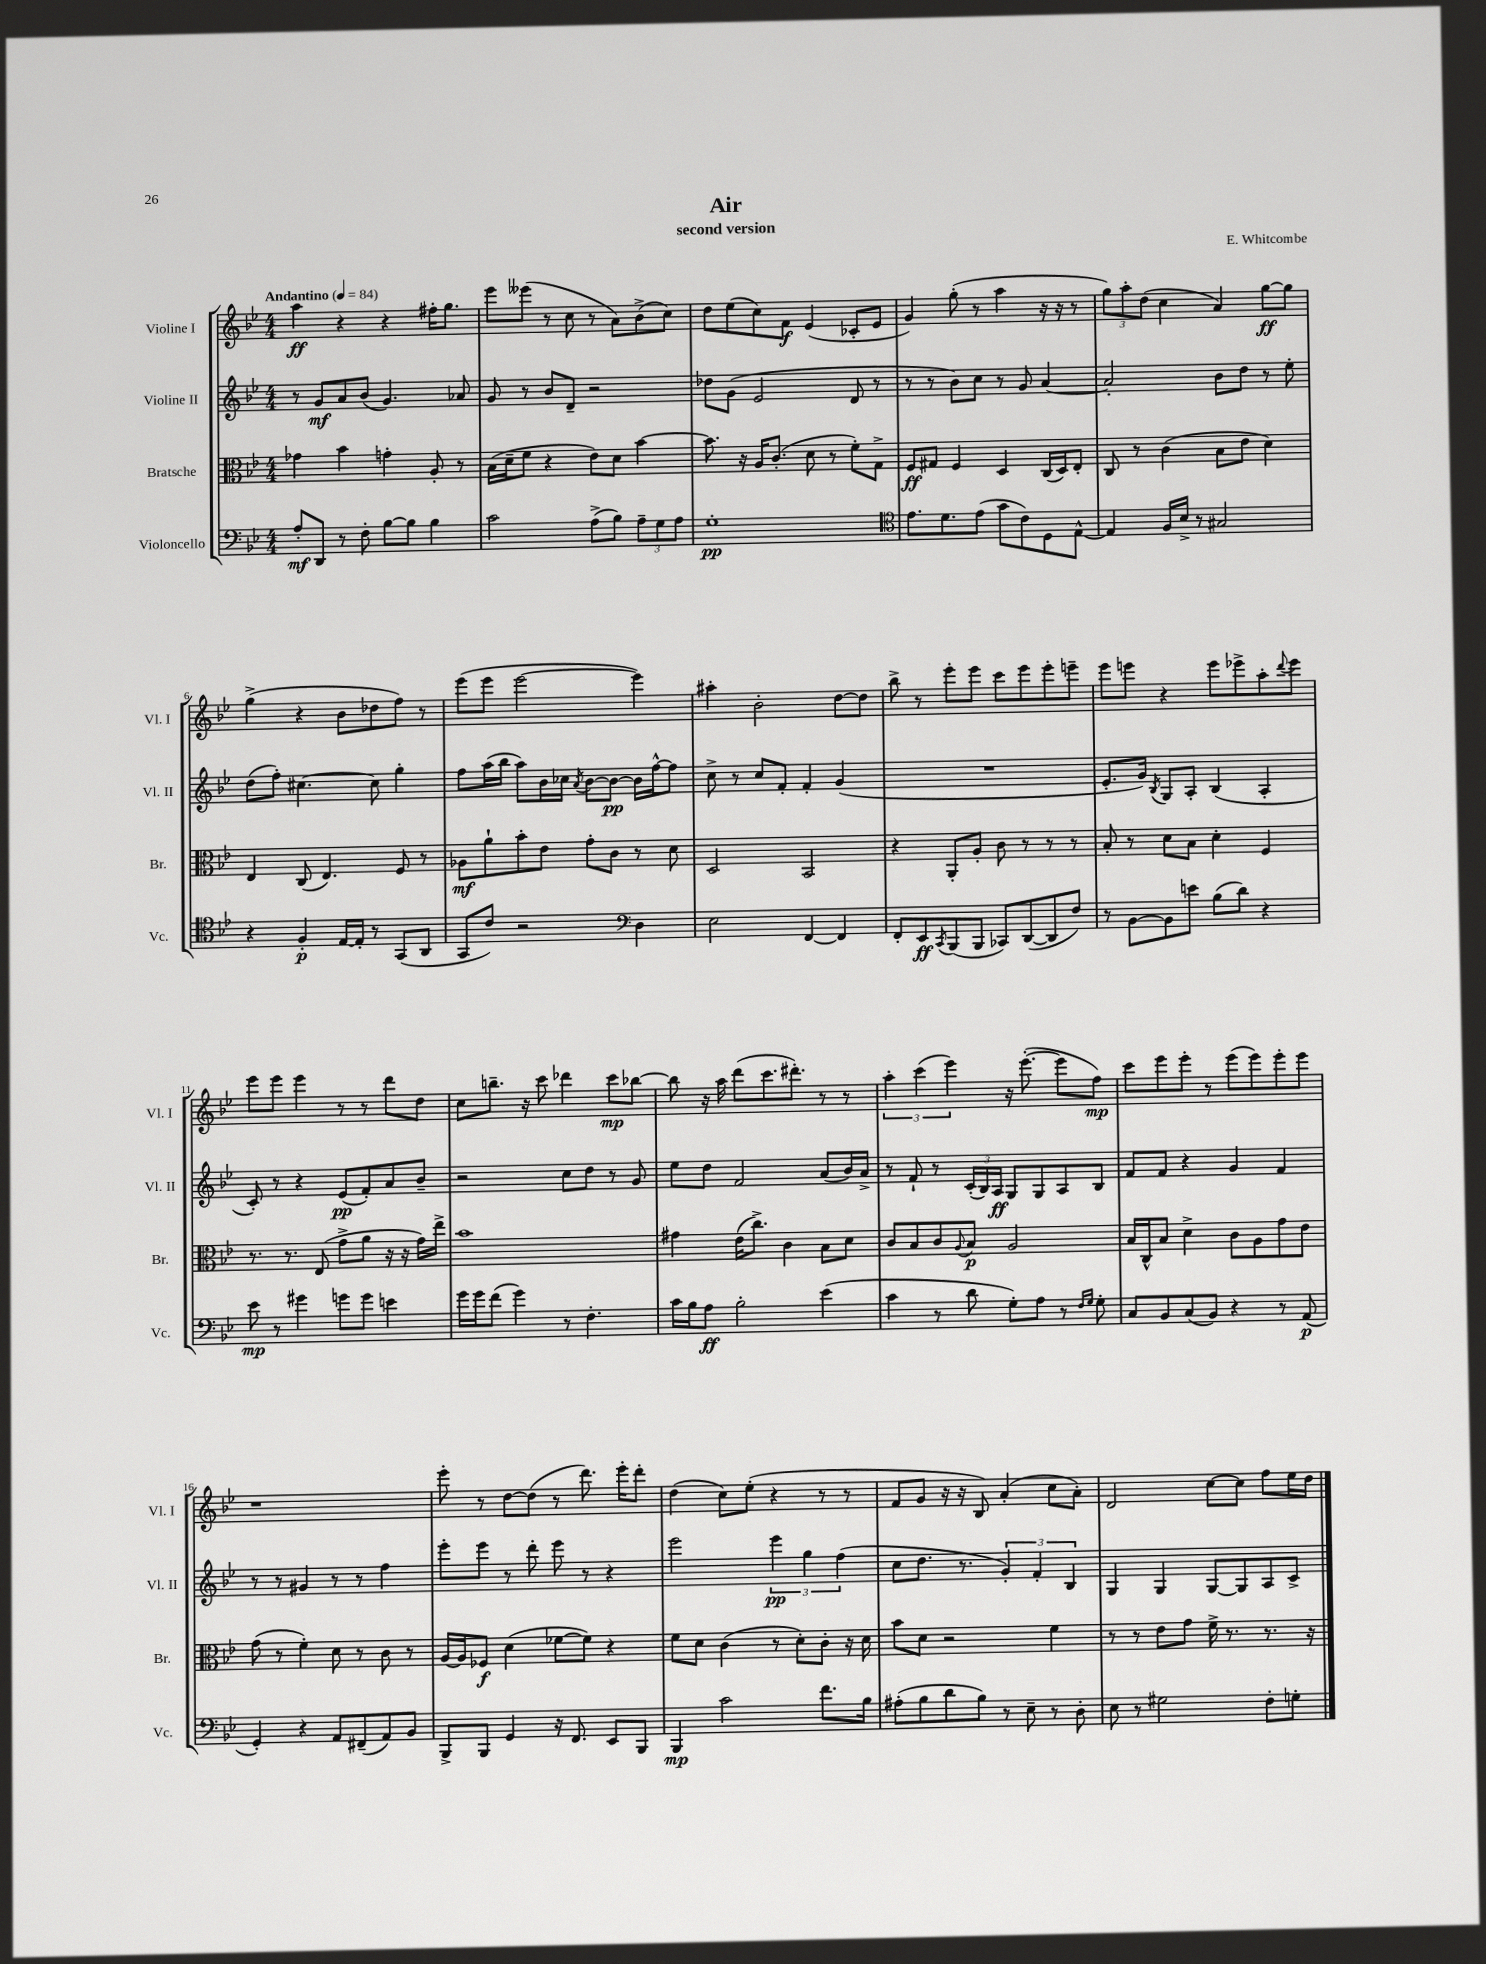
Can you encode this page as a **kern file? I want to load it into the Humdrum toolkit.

**kern	**kern	**kern	**kern
*staff4	*staff3	*staff2	*staff1
*clefF4	*clefC3	*clefG2	*clefG2
*k[b-e-]	*k[b-e-]	*k[b-e-]	*k[b-e-]
*M4/4	*M4/4	*M4/4	*M4/4
*MM84	*MM84	*MM84	*MM84
8A'	4g-	8r	4aa
8DD	.	8g	.
8r	4b-	8a	4r
8F'	.	(8b-	.
[8B-	4g'	4.g)	4r
8B-]	.	.	.
4B-	8A'	.	16ff#'
.	.	.	8.gg
.	8r	8a-	.
=	=	=	=
2c	(16B-	8g	8eee-
.	16d~	.	.
.	8f	8r	(8eee--
.	4r	8b-	8r
.	.	8d~	8cc
(8A^	8e-)	2r	8r
8B-)	8d	.	8a)
12A~	[4b-	.	(8b-^
12G	.	.	.
.	.	.	8cc)
12A	.	.	.
=	=	=	=
1G'	8.b-]	8dd-	8dd
.	.	(8g	(8ee-
.	16r	.	.
.	16A	2e-	8cc)
.	(8.c'	.	.
.	.	.	8f
.	8d	.	(4e-
.	8r	.	.
.	8f')	8d	8c-'
.	8G^	8r	8e-
=	=	=	=
*clefC4	*	*	*
8.e-	8F	8r	4g)
.	8G#	8r	.
8.d	.	.	.
.	4F	8b-)	(8gg'
(8e-	.	8cc	8r
8g	4D	8r	4aa
8c)	.	8g	.
8D	(16C	[4a	16r
.	16D)	.	16r
[8E-^^	8E-'	.	8r
=	=	=	=
4E-]	8C	2a']	12gg)
.	.	.	12aa'
.	8r	.	.
.	.	.	(12dd
16F	(4c	.	4cc
16B-^	.	.	.
8r	.	.	.
2G#	8B-	8b-	4a)
.	8e-	8dd	.
.	4d)	8r	[8gg
.	.	8ee-'	8gg]
=	=	=	=
4r	4E-	(8dd	(4gg^
.	.	8ff')	.
4F'	(8C	[4.cc#	4r
.	4.E-)	.	.
[16E-	.	.	8b-
16E-']	.	.	.
8r	.	8cc#]	8dd-
(8GG	8F	4gg'	8ff)
8AA	8r	.	8r
=	=	=	=
8GG	8A-	8ff	(8eee-
8c)	8a`	(16aa	8eee-
.	.	16bb-	.
2r	8b-'	8aa)	[2eee-
.	8e-	16b-	.
.	.	16cc-	.
.	.	8qa	.
.	8g'	[8b-	.
.	8c	8b-_	.
*clefF4	*	*	*
4D	8r	16b-]	4eee-])
.	.	[16ff^^	.
.	8d	8ff]	.
=	=	=	=
2E-	2D	8cc^	4aa#'
.	.	8r	.
.	.	8cc	2b-'
.	.	8f'	.
[4FF	2BB-	4f'	.
4FF]	.	(4g	[8dd
.	.	.	8dd]
=	=	=	=
8FF'	4r	1r	8bb-^
8EE-	.	.	8r
8qCC	.	.	.
(8BBB-	8AA'	.	8eee-'
8BBB-	8A'	.	8eee-
8CC-)	8c	.	8ccc
([8DD	8r	.	8eee-
8DD]	8r	.	8eee-'
8F)	8r	.	8eee~
=	=	=	=
8r	8B-'	8.e-'	8eee-
[8BB-	8r	.	8eee
.	.	16g)	.
.	.	8qB-	.
8BB-]	8d	8G	4r
8e	8B-	8A'	.
(8B-	4d'	(4B-	8eee
8d)	.	.	8eee-^
4r	4F	4A'	8aa'
.	.	.	8qqddd
.	.	.	8eee-
=	=	=	=
8e-	8.r	8c')	8eee-
8r	.	8r	8eee-
.	8.r	.	.
4g#	.	4r	4eee-
.	(8E-	.	.
8g	8g^	(8e-	8r
8g	8a	8f')	8r
4e	16r	8a	8ddd
.	16r	.	.
.	16g)	8b-~	8dd
.	16ee-^	.	.
=	=	=	=
16g	1b-	2r	8cc
16g	.	.	.
(8f	.	.	8.bb~
4g)	.	.	.
.	.	.	16r
.	.	.	8ccc
8r	.	8cc	4ddd-
4.F'	.	8dd	.
.	.	8r	8ccc
.	.	8g	[8bb-
=	=	=	=
16c	4g#	8ee-	8bb-]
16B-	.	.	.
8A	.	8dd	16r
.	.	.	16aa
2B-'	(16e-	2f	(8ddd
.	8.cc^)	.	.
.	.	.	8.ccc
.	4c	.	.
.	.	.	8.ddd#')
(4e-	8B-	(8a	8r
.	8d	16b-)	8r
.	.	16a^	.
=	=	=	=
4c	8c	8r	6aa'
.	8B-	8f`	.
.	.	.	(6ccc
8r	8c	8r	.
.	.	.	6eee-)
.	8qqA	.	.
8d	8B-	(24c'	.
.	.	24B-)	.
.	.	24A	.
8G')	2A	8G	16r
.	.	.	([8.eee-'
8A	.	8G	.
8r	.	8A	8eee-]
16qqF	.	.	.
16qqG	.	.	.
8G'	.	8B-	8ff)
=	=	=	=
8C	16B-	8f	8ccc
.	16C^^	.	.
8BB-	8B-	8f	8eee-
(8C	4d^	4r	8eee-'
8BB-)	.	.	8r
4r	8c	4g	(8eee-
.	8A	.	8eee-)
8r	8g	4f	8eee-'
(8AA	8e-	.	8eee-
=	=	=	=
4GG')	(8g	8r	1r
.	8r	8r	.
4r	4f')	4g#	.
8AA	8d	8r	.
(8FF#~	8r	8r	.
8AA)	8c	4ff	.
8BB-	8r	.	.
=	=	=	=
8BBB-^	[16A	8eee-'	8eee-'
.	16A]	.	.
8BBB-	8F-	8eee-	8r
4GG	(4d	8r	[8dd
.	.	8ddd'	(8dd]
16r	[8f-	8eee-	8r
8.FF	.	.	.
.	8f-])	8r	8.ddd)
8EE-	4r	4r	.
.	.	.	16eee-'
8BBB-	.	.	8ddd'
=	=	=	=
4BBB-	8f	2eee-	(4dd
.	8d	.	.
2c	(4c	.	8cc)
.	.	.	(8ee-'
.	8r	6eee-	4r
.	8d')	.	.
.	.	6gg	.
8.f	8c'	.	8r
.	.	(6ff	.
.	16r	.	8r
16B-	16d	.	.
=	=	=	=
(8A#'	8b-	8cc	8f
8B-	8d	8.dd	8g
8d	2r	.	16r
.	.	8.r	16r
8B-)	.	.	8B-)
8r	.	6g')	(4a'
8E-~	.	.	.
.	.	6f'	.
8r	4f	.	8cc
.	.	6B-	.
8D'	.	.	8a')
=	=	=	=
8E-	8r	4G	2d
8r	8r	.	.
2G#	8e-	4G	.
.	8g	.	.
.	16f^	[8G	[8cc
.	8.r	.	.
.	.	8G]	8cc]
8F'	8.r	8A	8ff
8G'	.	8c^	16ee-
.	16r	.	16dd
==	==	==	==
*-	*-	*-	*-
